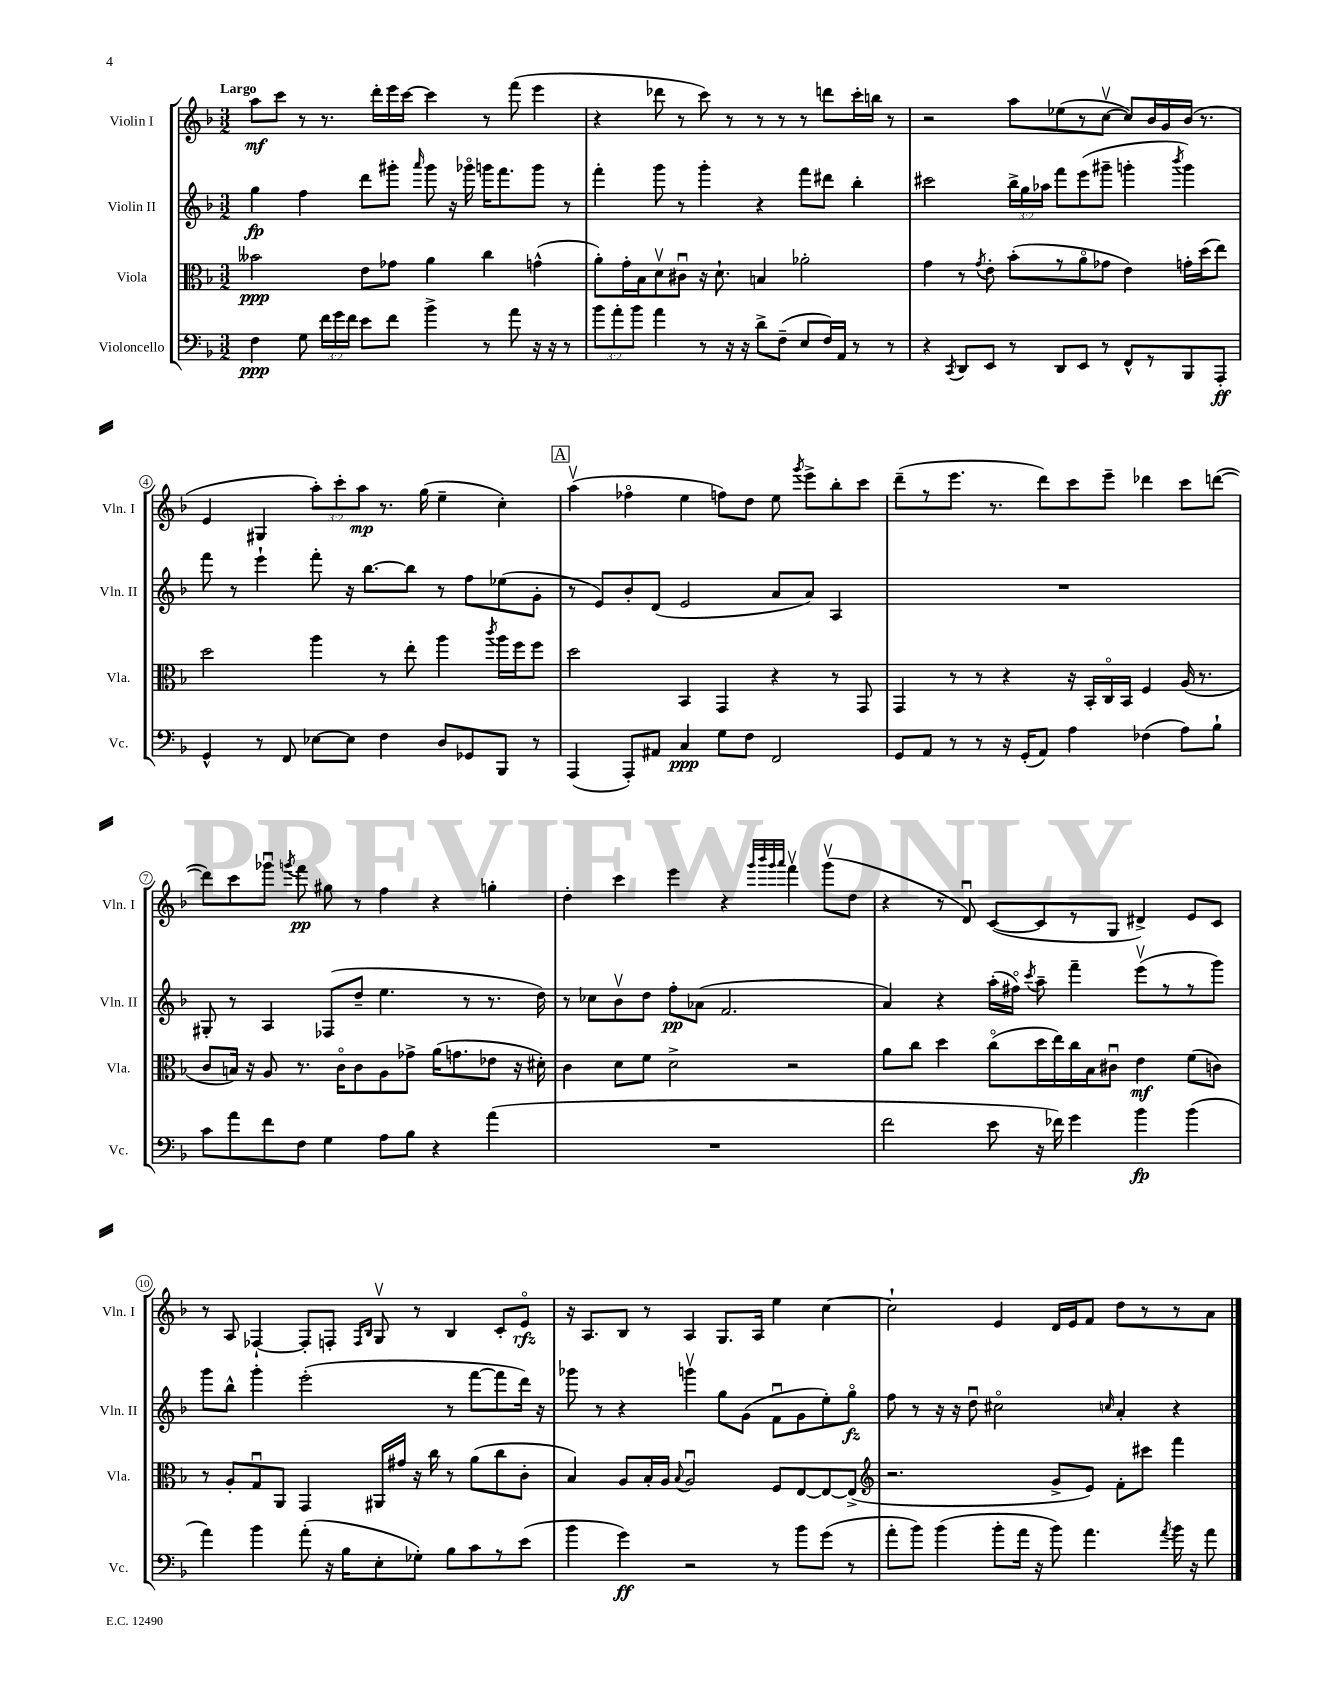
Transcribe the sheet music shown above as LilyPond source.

<<
\new StaffGroup <<
\new Staff = "s0" \with { instrumentName = "Violin I" shortInstrumentName = "Vln. I" } {
    \clef treble \key f \major \numericTimeSignature \time 3/2 \override Staff.TupletNumber.text = #tuplet-number::calc-fraction-text \tempo "Largo"
    \autoBeamOff a''8[\mf c'''8] r8 r8. d'''16[-. e'''16 c'''16]~ c'''4 r8 f'''8( e'''4 |
    r4 des'''8 r8 c'''8) r8 r8 r8 r8 d'''8[ c'''16-. b''16] r8 |
    r2 a''8[ ees''8( r8 c''8]~\upbow c''8[) bes'16 g'16 bes'16]( r8. |
    e'4 gis4 \tuplet 3/2 { a''8[-.) c'''8-. a''8]\mp } r8. g''16( e''4-- c''4-.) |
    \mark \markup { \box "A" } a''4\upbow( fes''4\flageolet e''4 f''8[) d''8] e''8 \acciaccatura { g'''8 } e'''8[-> bes''8-. c'''8] |
    d'''8[--( r8 e'''8.] r8. d'''8[) c'''8 e'''8]-- des'''4 c'''8[ d'''8]~( |
    d'''8[) c'''8 ges'''8]\downbow \acciaccatura { g'''8 } f'''8\pp gis''8 r8 f''4 r4 g''4-. |
    d''4-. c'''4 e'''4 r4 \grace { g'''32[ bes'''32 g'''32 a'''32] } f'''4\upbow g'''8[\upbow( d''8] |
    r4 r8 d'8\downbow) c'8[~( c'8 r8 g8] dis'4->) e'8[ c'8] |
    r8 a8 fes4~-! fes8[-. f8]-. \grace { f16[ bes16] } g8\upbow r8 bes4 c'8[-. e'8]\flageolet\rfz |
    r16 a8.[ bes8] r8 a4 g8.[ a16] e''4 c''4~ |
    c''2-! e'4 d'16[ e'16 f'8] d''8[ r8 r8 a'8] \bar "|." |
}
\new Staff = "s1" \with { instrumentName = "Violin II" shortInstrumentName = "Vln. II" } {
    \clef treble \key f \major \numericTimeSignature \time 3/2 \override Staff.TupletNumber.text = #tuplet-number::calc-fraction-text
    \autoBeamOff g''4\fp f''4 d'''8[ gis'''8]-. \grace { a'''16 } gis'''8 r16 ges'''16\flageolet g'''16[ f'''8. g'''8] r8 |
    f'''4-. g'''8 r8 g'''4-. r4 f'''8[ dis'''8] bes''4-. |
    cis'''2 \tuplet 3/2 { bes''16[-> g''16 aes''16] } f'''8[ e'''8( gis'''8]-- g'''4-. \acciaccatura { bes'''8 } g'''4) |
    f'''8 r8 e'''4-! f'''8-. r16 bes''8.[~ bes''8] r8 f''8[ ees''8( g'8]-. |
    \mark \markup { \box "A" } r8 e'8[) bes'8-. d'8]( e'2 a'8[ a'8]) a4 |
    R1. |
    gis8-. r8 a4 fes8[( d''8]-- e''4. r8 r8. d''16) |
    r8 ces''8[ bes'8\upbow d''8] f''8[-.\pp aes'8]( f'2. |
    a'4) r4 a''16[-.( fis''16]\flageolet) \acciaccatura { c'''8 } a''8-- f'''4-- e'''8[\upbow( r8 r8 g'''8]) |
    g'''8[ bes''8]-^ g'''4-. e'''2-.( r8 f'''8[~ f'''8 d'''16]) r16 |
    ges'''8 r8 r4 g'''4\upbow g''8[ g'8]( f'8[\downbow g'8 e''8-.) g''8]\flageolet\fz |
    f''8 r8 r16 r16 d''8\downbow cis''2\flageolet \grace { c''16 } a'4-. r4 \bar "|." |
}
\new Staff = "s2" \with { instrumentName = "Viola" shortInstrumentName = "Vla." } {
    \clef alto \key f \major \numericTimeSignature \time 3/2
    \autoBeamOff beses'2\ppp e'8[ ges'8] a'4 c''4 g'4-^( |
    a'8[-.) g'16-. bes16 d'8\upbow cis'8]\downbow r16 d'8.-! b4 aes'2-. |
    g'4 r8 \acciaccatura { g'8 } e'8-. bes'8[-.( r8 a'8\flageolet ges'8] e'4) g'16[-. d''16( e''8]) |
    d''2 a''4 r8 e''8-. a''4 \acciaccatura { c'''8 } a''16[ f''16 f''8] |
    \mark \markup { \box "A" } d''2 bes,4 g,4 r4 r8 g,8 |
    g,4 r8 r8 r4 r16 bes,16[-. c16\flageolet bes,16] f4 a16( r8. |
    c'8[ b16]) r16 a8 r8. c'16[\flageolet c'8 a8 ges'8]-> a'16[( g'8. ees'8] r16 dis'16-.) |
    c'4 d'8[ f'8] d'2-> r2 |
    a'8[ c''8] d''4 c''8[\flageolet( d''16 e''16) c''16 bes16 cis'8]\downbow e'4\mf f'8[( c'8]) |
    r8 a8[-. g8\downbow a,8] g,4 ais,16[ gis'16] r16 c''16 r8 a'8[( c''8 c'8]-. |
    bes4) a8[ bes16-. a16] \appoggiatura { bes8 } a2\downbow f8[ e8~ e8~ e8]->( |
    \clef treble r2. g'8[-> e'8]) f'8[-. cis'''8] f'''4 \bar "|." |
}
\new Staff = "s3" \with { instrumentName = "Violoncello" shortInstrumentName = "Vc." } {
    \clef bass \key f \major \numericTimeSignature \time 3/2 \override Staff.TupletNumber.text = #tuplet-number::calc-fraction-text
    \autoBeamOff f4\ppp g8 \tuplet 3/2 { f'16[ g'16 f'16] } e'8[ f'8] bes'4-> r8 a'8 r16 r16 r8 |
    \tuplet 3/2 { bes'8[ a'8-. bes'8] } a'4 r8 r16 r16 d'8[-> f8]--( e8[ f16) a,16] r8 r8 |
    r4 \acciaccatura { c,8 } d,8[ e,8] r8 d,8[ e,8] r8 f,8[-^ r8 bes,,8 a,,8]-.\ff |
    g,4-^ r8 f,8 ees8[~ ees8] f4 d8[ ges,8 bes,,8] r8 |
    \mark \markup { \box "A" } a,,4( a,,8[-.) ais,8] c4\ppp g8[ f8] f,2 |
    g,8[ a,8] r8 r8 r16 g,16[-.( a,8]) a4 fes4( a8[) bes8]-! |
    c'8[ a'8 f'8 f8] g4 a8[ bes8] r4 a'4( |
    R1. |
    f'2 e'8 r16 fes'16) g'4 bes'4\fp bes'4( |
    a'4) bes'4 a'8-.( r16 bes16[ e8-. ges8]-.) bes8[ c'8 r8 e'8]( |
    bes'4 g'4\ff) r2 r8 bes'8[ g'8]( r8 |
    a'8[-. bes'8]) bes'4( bes'8[-. a'16] r16 bes'8) a'4. \acciaccatura { a'8 } bes'16 r16 a'8 \bar "|." |
}
>>
>>
\layout { \context { \Score \override BarNumber.stencil = #(make-stencil-circler 0.1 0.3 ly:text-interface::print) } }
